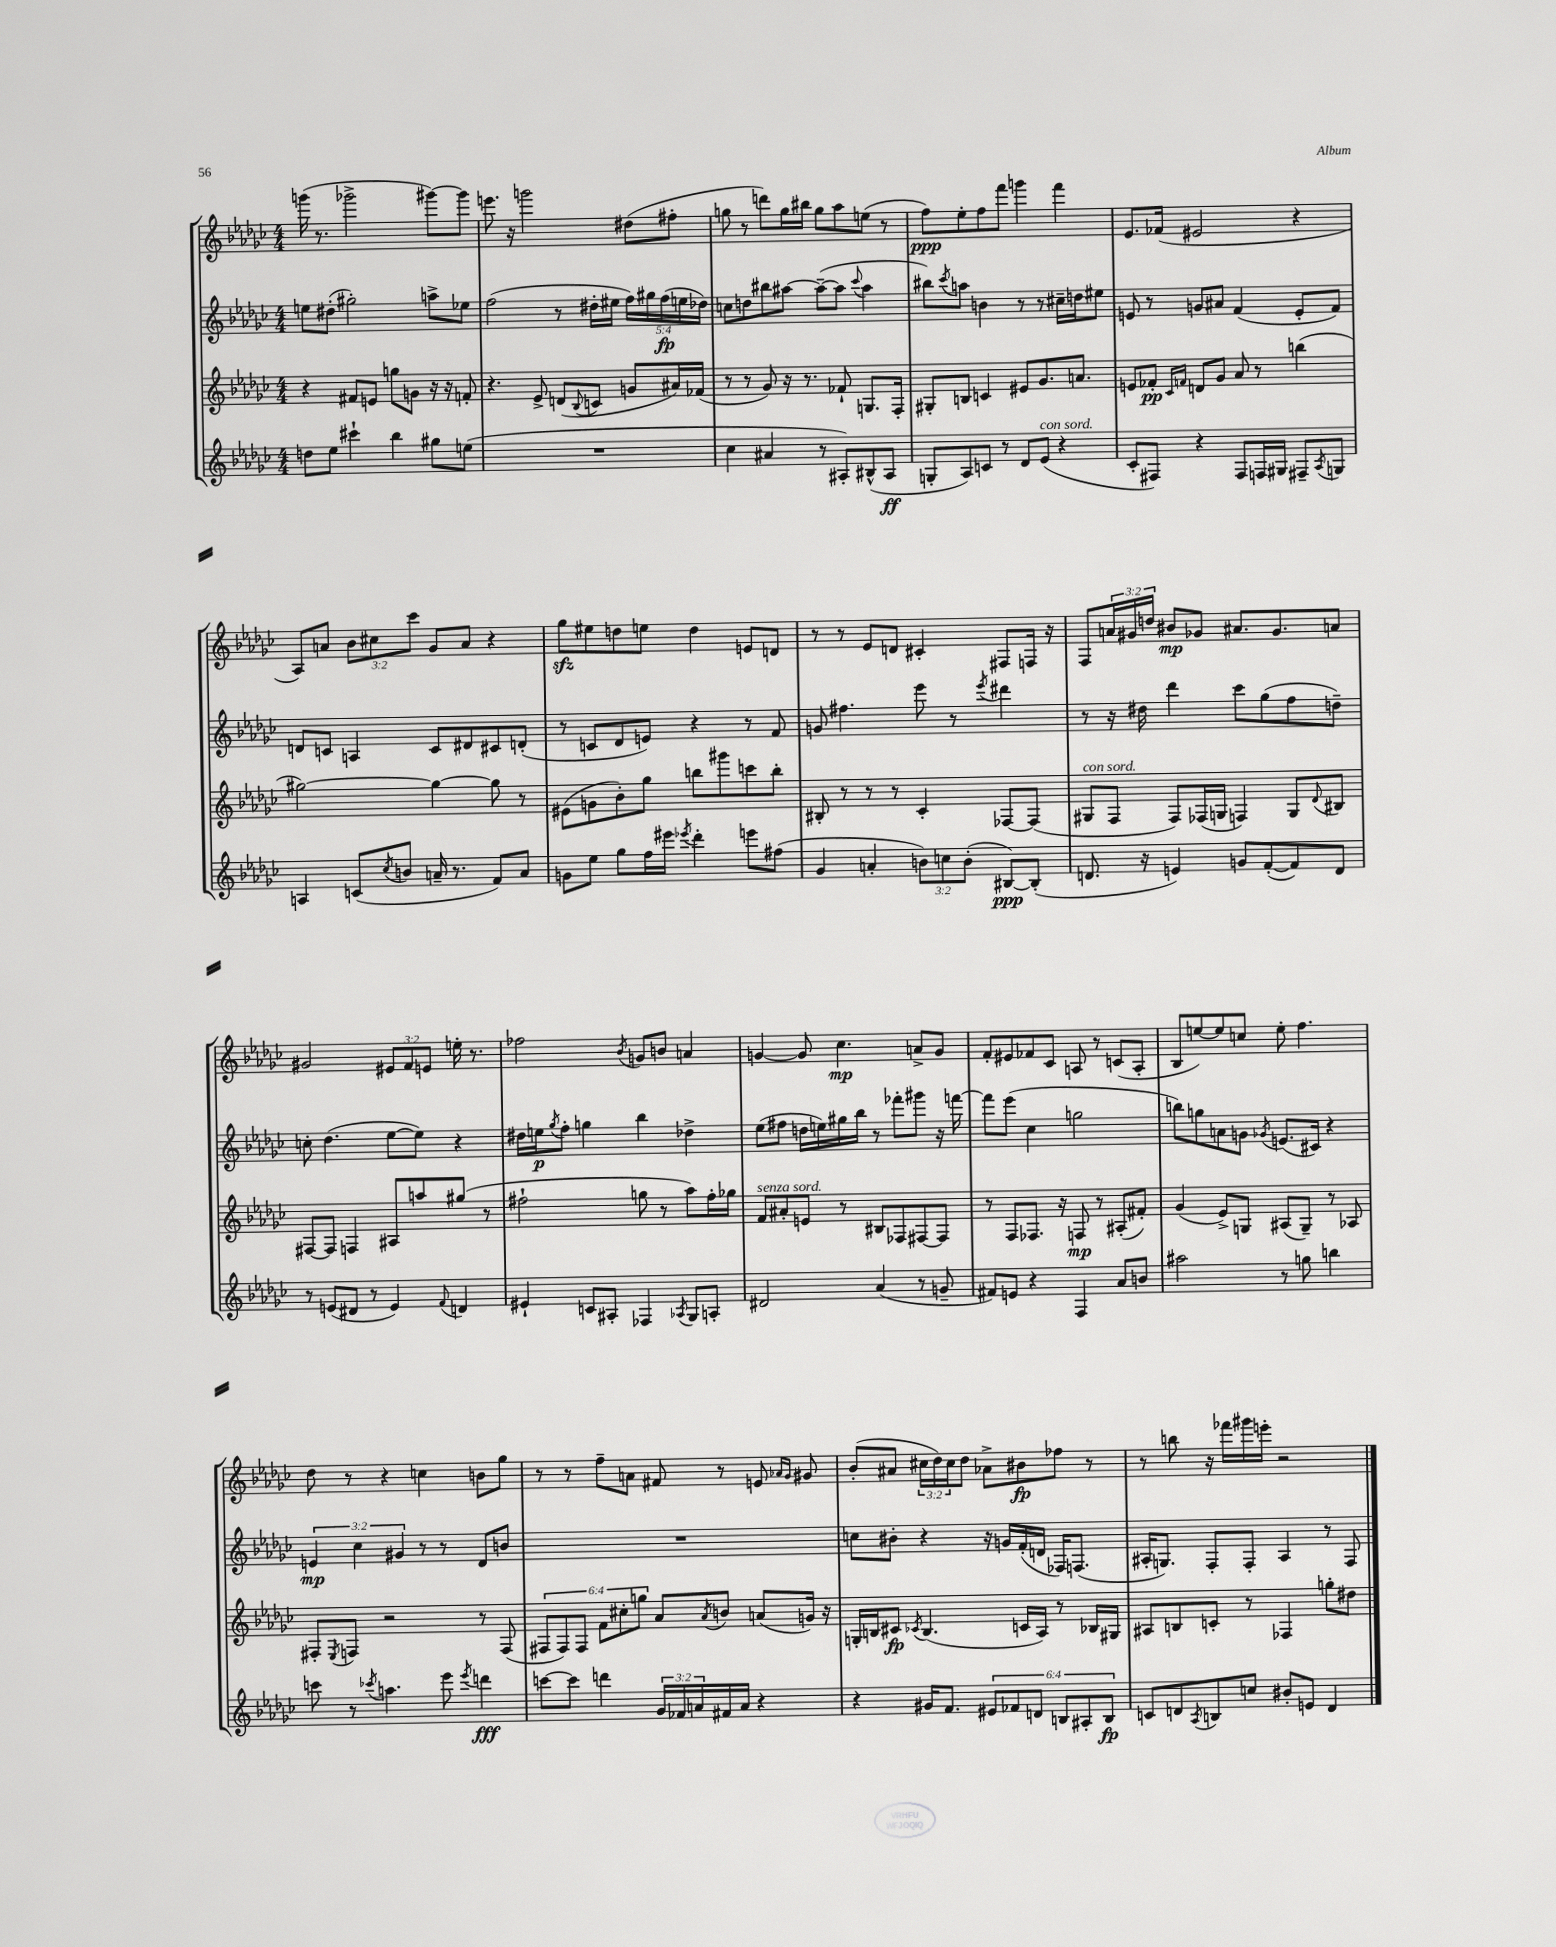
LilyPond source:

<<
\new StaffGroup <<
\new Staff = "s0" {
    \clef treble \key ges \major \numericTimeSignature \time 4/4 \override Staff.TupletNumber.text = #tuplet-number::calc-fraction-text
    g'''16( r8. ges'''2-> gis'''8~) gis'''8 |
    e'''8. r16 g'''2 dis''8( fis''8-. |
    g''8 r8 d'''8) g''16 bis''16 g''8 aes''8 e''8( r8 |
    f''8\ppp) ees''8-. f''8 f'''8 g'''4 f'''4 |
    ees'8. fes'16( eis'2 r4 |
    aes8) a'8 \tuplet 3/2 { bes'8 cis''8 ces'''8 } ges'8 a'8 r4 |
    ges''8\sfz eis''8 d''8 e''8 d''4 e'8 d'8 |
    r8 r8 ees'8 d'8 cis'4-. fis8 f16 r16 |
    f8 \tuplet 3/2 { a'16 gis'16 d''16 } bis'8\mp ges'8 ais'8. ges'8. a'8 |
    gis'2 \tuplet 3/2 { eis'8 f'8 e'8 } e''16-. r8. |
    fes''2 \acciaccatura { bes'8 } g'8 b'8 a'4 |
    g'4~ g'8 ces''4.\mp a'8-> g'8 |
    f'8-. eis'8 fes'8 ces'8 a8 r8 c'8( a8-. |
    bes8 e''8~) e''8 c''8 e''8-. f''4. |
    des''8 r8 r4 c''4 b'8 ges''8 |
    r8 r8 f''8-- a'8 fis'8 r8 e'8 \grace { aes'16 ges'16 } gis'8 |
    bes'8-.( ais'8 \tuplet 3/2 { cis''16 des''16) cis''16 } des''8 aes'8-> bis'8\fp fes''8 r8 |
    r8 b''8 r16 fes'''16 gis'''16 e'''16-. r2 \bar "|." |
}
\new Staff = "s1" {
    \clef treble \key ges \major \numericTimeSignature \time 4/4 \override Staff.TupletNumber.text = #tuplet-number::calc-fraction-text
    e''8 dis''8-.( gis''2-.) a''8-> ees''8 |
    f''2( r8 dis''16-. eis''16 \tuplet 5/4 { f''16) gis''16 f''16\fp( e''16 des''16) } |
    c''8 d''8 bis''8 ais''8~ ais''8~--( ais''8 \appoggiatura { ces'''8 } ais''4 |
    bis''8) \acciaccatura { ces'''8 } a''8 b'4 r8 r8 cis''16-- d''16 eis''8 |
    e'8 r8 g'8 ais'8 f'4( e'8-. f'8) |
    d'8 c'8 a4 c'8 dis'8 cis'8 d'8-.( |
    r8 c'8 des'8 e'8) r4 r8 f'8 |
    g'8 fis''4. ees'''8 r8 \acciaccatura { ees'''8 } dis'''4 |
    r8 r16 dis''16 des'''4 ces'''8 ges''8( f''8 d''8--) |
    c''8-. des''4.( ees''8~ ees''8) r4 |
    dis''16 e''16\p \acciaccatura { ges''8 } f''8-. g''4 bes''4 des''4-> |
    ees''8( fis''8 d''16 e''16) gis''16 bes''16 r8 fes'''8-. gis'''8 r16 f'''16~ |
    f'''8 ees'''8( ces''4 g''2 |
    b''8) g''8 a'8 g'8 \acciaccatura { ges'8 } e'8.( cis'16) r4 |
    \tuplet 3/2 { e'4\mp ces''4 gis'4 } r8 r8 des'8 b'8 |
    R1 |
    c''8 bis'8-. r4 r16 g'16 f'16-.( d'16 fes16) f8.( |
    ais16-. g8.) f8-. f8-. ais4 r8 f8 \bar "|." |
}
\new Staff = "s2" {
    \clef treble \key ges \major \numericTimeSignature \time 4/4 \override Staff.TupletNumber.text = #tuplet-number::calc-fraction-text
    r4 fis'8 e'8 g''8 g'8 r16 r16 f'8-. |
    r4. ees'8-> d'8( \appoggiatura { bes8 } c'8 g'8 ais'16) fes'16( |
    r8 r8 ges'8) r16 r8. fes'8-! g8. f16-. |
    gis8-. b8 c'4 eis'8 ges'8. a'8. |
    e'8 fes'8-.\pp \grace { ces'16 f'16 } d'8 ges'8 aes'8 r8 b''4( |
    gis''2~) gis''4~ gis''8 r8 |
    eis'8( g'8 bes'8-.) ges''8 b''8 gis'''8 c'''8 b''8-. |
    bis8-. r8 r8 r8 ces'4-. fes8~ fes8( |
    gis8^\markup { \italic "con sord." } f8 f8) fes16( g16 f4) g8 \appoggiatura { des'8 } bis8 |
    fis8~ fis8 f4 ais8 a''8 gis''8( r8 |
    fis''2-! g''8 r8 aes''8) fis''16-. ges''16 |
    f'8^\markup { \italic "senza sord." } ais'8-. e'8 r8 bis8 fes8 fis8~ fis8 |
    r8 f8 fes8. r16 f8\mp r8 ais8-.( fis'8-.) |
    ges'4( ees'8->) g8 ais8( g8--) r8 aes8 |
    fis8-. \acciaccatura { ees8 } f8 r2 r8 f8( |
    \tuplet 6/4 { fis8 fis8) fis8 f'8 cis''8-. g''8 } aes'8 \acciaccatura { aes'8 } b'8 a'8( g'16) r16 |
    g16-. b16 cis'8\fp \acciaccatura { ces'8 } b4.( c'16 aes16) r8 bes16 gis16 |
    ais8 b8 c'8-. r8 fes4 g''8-. dis''8 \bar "|." |
}
\new Staff = "s3" {
    \clef treble \key ges \major \numericTimeSignature \time 4/4 \override Staff.TupletNumber.text = #tuplet-number::calc-fraction-text
    d''8 ees''8 cis'''4-! bes''4 gis''8 e''8( |
    R1 |
    ces''4 ais'4 r8 ais8-.) bis8-^( ais8\ff |
    g8-. aes8) c'8 r8 des'8 ees'8^\markup { \italic "con sord." }( r4 |
    ces'8-. fis8) r4 fis8 f16 gis16 fis8-- \acciaccatura { aes8 } g8 |
    a4 c'8( \acciaccatura { ces''8 } b'8 a'16-- r8. f'8) a'8 |
    g'8 ees''8 ges''8 f''16 eis'''16 \acciaccatura { ees'''8 } des'''4-. e'''8 fis''8( |
    ges'4 a'4-. \tuplet 3/2 { b'8) c''8 b'8-.( } bis8~\ppp) bis8-.( |
    d'8. r16 e'4) g'8 f'8~-.( f'8) d'8 |
    r8 e'8( dis'8 r8 e'4) \appoggiatura { f'8 } d'4 |
    eis'4-! c'8 ais8-. fes4 \acciaccatura { aes8 } ges8 a8-. |
    dis'2 aes'4( r8 g'8-- |
    fis'8) e'8 r4 f4 aes'8 b'8 |
    ais''2 r8 g''8 b''4 |
    c'''8 r8 \acciaccatura { ces'''8 } a''4. ees'''8 \acciaccatura { ees'''8 } d'''4\fff |
    c'''8~ c'''8 d'''4 \tuplet 3/2 { ges'16 fes'16 a'16 } fis'16 a'16 r4 |
    r4 gis'16 f'8. \tuplet 6/4 { eis'8 fes'8 d'8 b8 ais8-. b8\fp } |
    c'8 d'8 \acciaccatura { aes8 } b8 c''8 bis'8-. e'8 d'4 \bar "|." |
}
>>
>>
\layout { \context { \Score \remove "Bar_number_engraver" } }
